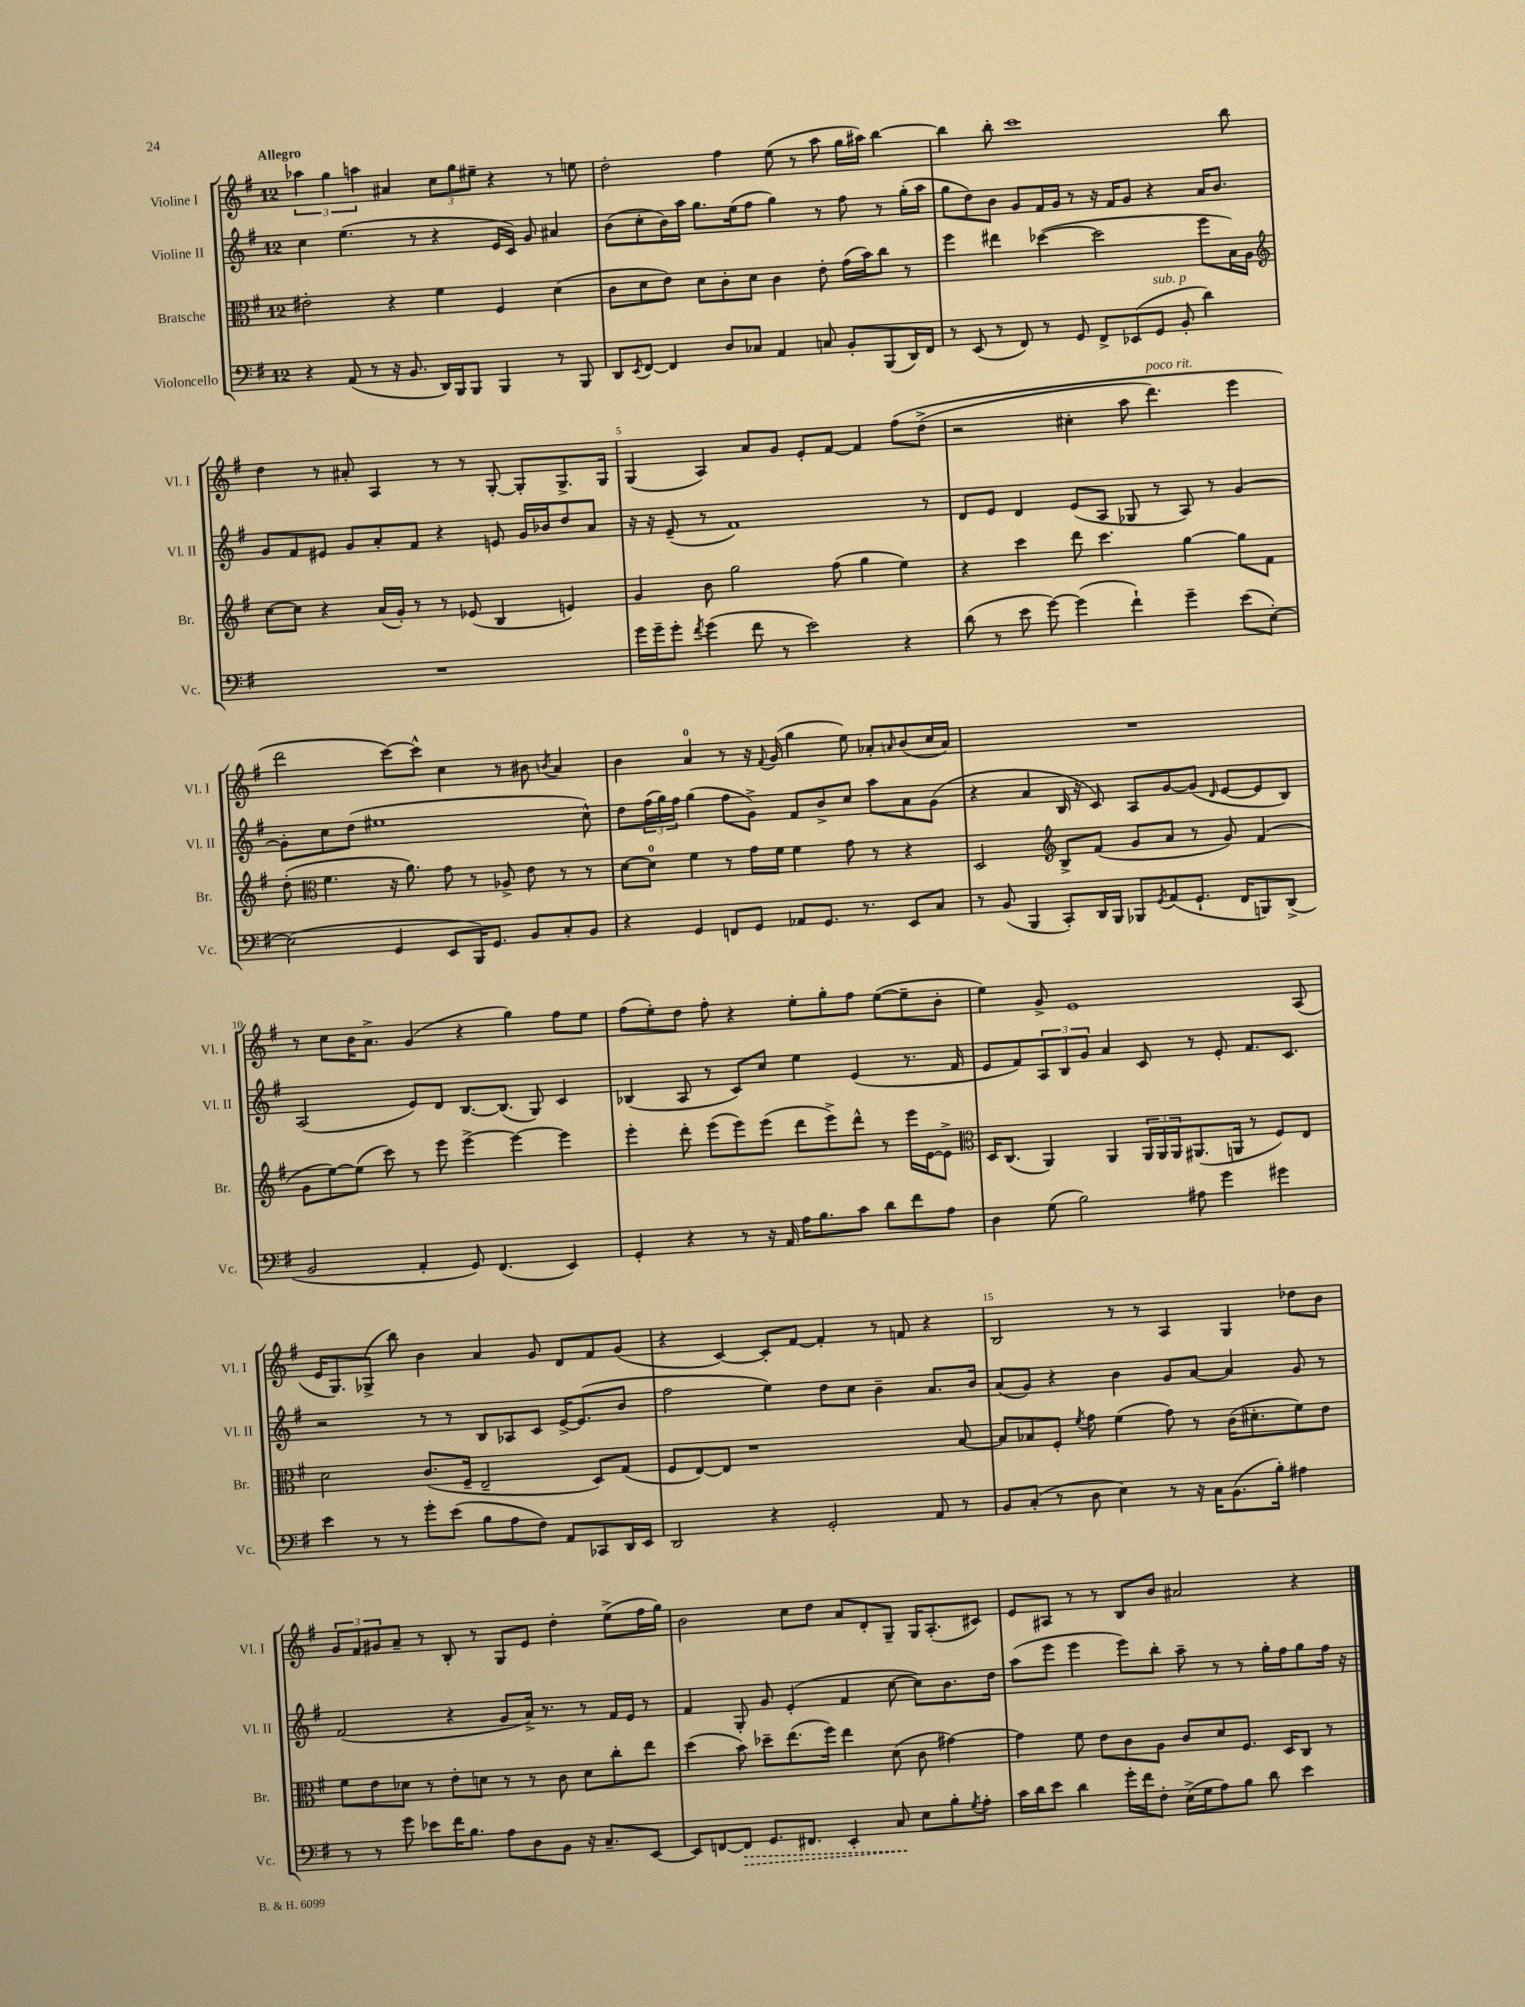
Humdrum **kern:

**kern	**dynam	**kern	**kern	**kern
*part4	*part4	*part3	*part2	*part1
*staff4	*staff4	*staff3	*staff2	*staff1
*I"Violoncello	*	*I"Bratsche	*I"Violine II	*I"Violine I
*I'Vc.	*	*I'Br.	*I'Vl. II	*I'Vl. I
*clefF4	*	*clefC3	*clefG2	*clefG2
*k[f#]	*	*k[f#]	*k[f#]	*k[f#]
*M12/8	*	*M12/8	*M12/8	*M12/8
=1	=1	=1	=1	=1
!	!	!	!	!LO:TX:a:B:t=Allegro
4r	.	2e#X'\	4cc\	6aa-X\
.	.	.	.	6gg\
(8AA/	.	.	(4.ee\	.
.	.	.	.	6aan\
8r	.	.	.	.
16r	.	4r	.	4a#X/
8.BB/	.	.	.	.
.	.	.	8r	.
16DD/LL)	.	4f#\	4r	12cc\L
16BBB/J	.	.	.	.
.	.	.	.	12gg\
8BBB/J	.	.	.	.
.	.	.	.	12ee#X~\J
4BBB/	.	4F#/	16e/LL	4r
.	.	.	16c/JJ)	.
.	.	.	8g/	.
8r	.	(4d\	4a#X/	8r
8BBB/	.	.	.	8een\
=2	=2	=2	=2	=2
8DD/L	.	8c\L	(8b\L	2dd'\
8qEE/	.	.	.	.
[8FF#/J	.	8d\	8cc'\	.
4FF#/]	.	8e\J)	16b\L)	.
.	.	.	16aa\JJ	.
.	.	8d\L	8.gg\L	.
8D/L	.	8c'\	.	4ff#\
.	.	.	(16ee\k	.
8C-X/J	.	8d\J	8ff#\J	.
4AA/	.	4c\	4gg\)	(8ee\
.	.	.	.	8r
8Cn/	.	8e'\	8r	8aa\
8BB'/L	.	(16g\LL	8ff#\	16gg\LL
.	.	16b\J)	.	16aa#X\JJ)
(8BBB/	.	8cc\J	8r	[4bb\
16DD/L)	.	8r	(16gg'\LL	.
16FF#/JJ	.	.	16aa\JJ	.
=3	=3	=3	=3	=3
8r	.	4ff#\	8gg\L	4bb\]
(8EE/	.	.	8dd\)	.
8r	.	4ee#X\	8b\J	8bb'\
8FF#/)	.	.	8g/L	1ccc
8r	.	([4dd-X\	16f#/L	.
.	.	.	16g/JJ	.
8GG/	.	.	8r	.
8FF#^/L	.	2dd-\]	16r	.
.	.	.	16f#/KL	.
(8EE-X/	.	.	8g/J	.
!LO:TX:a:i:t=sub. p	!	!	!	!
8GG/J	.	.	4r	.
8BB'/	.	.	.	.
4d\)	.	8ff#\L	16a/KL	.
.	.	.	8.b/J	.
.	.	16B\L)	.	8bb\
.	.	16A\JJ	.	.
!!LO:LB:g=z
=4	=4	=4	=4	=4
*	*	*clefG2	*	*
1.r	.	[8cc\L	8g/L	4dd\
.	.	8cc\J]	8f#/	.
.	.	4r	8e#X/J	8r
.	.	.	8g/L	8a#X'/
.	.	(16a/LL	8a'/	4A/
.	.	16g'/JJ)	.	.
.	.	8r	8f#/J	.
.	.	8r	4r	8r
.	.	(8e-X/	.	8r
.	.	4B/	8en/	[8G'/
.	.	.	16g/LL	8G'/L]
.	.	.	16b-X/J	.
.	.	4en/)	8dd/	8.G^/
.	.	.	8a/J	.
.	.	.	.	16G/Jk
=5	=5	=5	=5	=5
16g\LL	.	4g/	16r	(4G/
16g~\J	.	.	16r	.
8g'\J	.	.	(8e~/	.
8qf#/	.	.	.	.
(4g\	.	8b\	8r	4A/)
.	.	2gg\	1f#)	.
8f#\	.	.	.	8a/L
8r	.	.	.	8g/J
2e\)	.	.	.	8e'/L
.	.	(8ff#\	.	[8f#/J
.	.	4gg\	.	4f#/]
4r	.	4ee\)	.	(8ff#\L
.	.	.	8r	(8dd^\J
=6	=6	=6	=6	=6
(8d\	.	4r	8d/L	2r
8r	.	.	8e/J	.
8e\	.	4ccc\	4d/	.
[8g\)	.	.	.	.
(4g\]	.	8ddd\	(8e/L	4cc#X'\
.	.	4.ccc\	8A/J	.
4f#`\)	.	.	8G-X/	8aa\
!	!	!	!	!LO:TX:a:i:t=poco rit.
.	.	.	8r	4.ddd\)
4g~\	.	[4gg\	8A/)	.
.	.	.	8r	.
(8e\L	.	8gg\L]	[4g/	4eee\
[8E'\J)	.	8f#\J	.	.
!!LO:LB:g=z
=7	=7	=7	=7	=7
(2E\]	.	(8dd'\	8g'\L]	2ddd\
*	*	*clefC3	*	*
.	.	4.f#\	8cc\	.
.	.	.	(8dd\J	.
.	.	.	1ee#X	.
4GG/	.	16r	.	[8ccc\L)
.	.	8.a\)	.	.
.	.	.	.	8ccc^^\J]
8EE/L	.	8g\	.	4cc\
16BBB/K)	.	8r	.	.
8.GG/J	.	.	.	.
.	.	8A-X^/	.	8r
8BB/L	.	8e\	.	8b#X\
.	.	.	.	8qbn/
8C'/	.	8r	.	4a/
8BB/J	.	8r	8cc^^\)	.
=8	=8	=8	=8	=8
4r	.	[8d\L	8dd\L	4b\
.	.	8d\J]	(24ff#\L	.
.	.	.	24gg\)	.
.	.	.	24ff#\JJ	.
4GG/	.	4f#\	(4gg\	4a/
8FFn/L	.	8r	8ff#\L	8r
8GG/J	.	16g\LL	8g^\J)	16r
.	.	.	.	8qqf#/
.	.	16f#\JJ	.	(16g/
8AA-X/L	.	4f#\	8f#/L	4gg\
8.GG/J	.	.	8b^/	.
.	.	8g\	8cc/J	8ee\)
8.r	.	.	.	.
.	.	8r	8aa\L	8a-X'/L
.	.	.	.	16qqan/
8EE/L	.	4r	8a\	(8b/
8C/J	.	.	(8g\J	16cc/L
.	.	.	.	16a/JJ)
=9	=9	=9	=9	=9
8r	.	2D/	4r	1.r
(8BB/	.	.	.	.
4BBB/	.	.	4a/	.
*	*	*clefG2	*	*
8CC'/L)	.	8B^/L	16B/	.
.	.	.	16r	.
16DD/L	.	(8f#/J	8c/)	.
16BBB/JJ	.	.	.	.
8BBB-X/L	.	8g/L	8A/L	.
8qGG/	.	.	.	.
(8AA/	.	8a/J	[8g/	.
8.GG`/J	.	8r	(8g/J]	.
.	.	.	16qqd/	.
.	.	8g/)	[8e/L	.
16FF#/KL	.	.	.	.
8BBBn/)	.	(4f#/	8e/]	.
(8DD^/J	.	.	8B/J)	.
!!LO:LB:g=z
=10	=10	=10	=10	=10
2BB/	.	8g\L	(2A/	8r
.	.	[8ee\)	.	8cc\L
.	.	(8ee\J]	.	16b\K
.	.	.	.	8.a^\J
.	.	8ccc\)	.	.
4AA'/	.	8r	8e/L)	(4g/
.	.	8eee\	8d/J	.
8GG/)	.	[4eee^\	[8.B/L	4r
(4.FF#/	.	.	.	.
.	.	.	(8.B/J]	.
.	.	4eee\_	.	4gg\)
.	.	.	8G/)	.
4EE/)	.	4eee\]	4c/	8ff#\L
.	.	.	.	8ee\J
=11	=11	=11	=11	=11
4GG'/	.	4eee'\	(4B-X/	(8ff#\L
.	.	.	.	8ee'\)
4r	.	8ddd'\	8A/	8dd\J
.	.	(8eee\L	8r	8ff#'\
8r	.	8eee\)	8c/L)	4r
16r	.	(8eee\J	8cc/J	.
16AA/	.	.	.	.
16A\KL	.	8ddd\L	4ee\	8ee'\L
8.B\	.	.	.	.
.	.	8eee^\)	.	8gg'\
8c\J	.	8ddd^^\J	(4e/	8ff#\J
8d\L	.	8r	.	([8ee\L
8f#\	.	16eee\LL	8.r	8ee~\]
.	.	[16e\J	.	.
8A\J	.	8e^\J]	.	8b'\J
.	.	.	16f#/	.
=12	=12	=12	=12	=12
*	*	*clefC3	*	*
4D\	.	16D/KL	8e/L	4ee\)
.	.	(8.C/J	.	.
.	.	.	8f#/)	.
(8G\	.	4AA/)	12A/	8g^/
.	.	.	12B/	.
2B\)	.	.	.	1e
.	.	.	12g/J	.
.	.	4AA/	4a/	.
.	.	24AA/LL	8c/	.
.	.	24AA/	.	.
.	.	24AA/J	.	.
8A#X\	.	(8.AA#X/	8r	.
4g\	.	.	8e'/	.
.	.	16AAn/Jk	.	.
.	.	8r	8.f#/L	.
4g#X\	.	8F#/L)	.	.
.	.	.	8.c/J	.
.	.	8E/J	.	(8A/
!!LO:LB:g=z
=13	=13	=13	=13	=13
4e\	.	2d\	2r	16e/KL
.	.	.	.	8.G/)
8r	.	.	.	(8G-X^/J
8r	.	.	.	8bb\)
8g'\L	.	(8.c/L	8r	4b\
(8e\J	.	.	8r	.
.	.	16F#~/Jk	.	.
8B\L	.	2E~/	8B/L	4a/
8A\	.	.	8A-X/	.
8F#\J)	.	.	8c/J	8g/
8AA/L	.	.	[16e^/KL	8d/L
.	.	.	(8.e/]	.
8CC-X/	.	8D/L)	.	8f#/
16DD/L	.	(8G/J	8b/J	(8g/J
16EE/JJ	.	.	.	.
=14	=14	=14	=14	=14
2DD/	.	8F#/L	2ff#\	4r
.	.	[8E/)	.	.
.	.	8E/J]	.	[4c/)
.	.	1r	.	.
4r	.	.	4ee\)	8c'/L]
.	.	.	.	[8f#/J
2GG'/	.	.	8dd\L	4f#'/]
.	.	.	8cc\J	.
.	.	.	4b~\	8r
.	.	.	.	8fn/
8AA/	.	.	8.a/L	4r
8r	.	[8B/	.	.
.	.	.	16b/Jk	.
=15	=15	=15	=15	=15
8BB/L	.	8B/L]	(8a/L	2B/
(8C'/J	.	8B-X/	8g/J)	.
8r	.	8F#'/J	4r	.
.	.	8qf#/	.	.
8D\	.	8g\	.	.
4E\)	.	(4f#\	4b\	8r
.	.	.	.	8r
8r	.	8g\)	8g/L	4A/
16r	.	8r	[8a/J	.
16C\KL	.	.	.	.
(8.BB\	.	(16c\KL	4a/]	4G/
.	.	8.d#X'\	.	.
16B'\Jk)	.	.	.	.
4A#X\	.	8f#\)	8g/	8dd-X\L
.	.	8e\J	8r	8b\J
!!LO:LB:g=z
=16	=16	=16	=16	=16
8r	.	8f#\L	(2f#/	12g/L
.	.	.	.	12f#/
8r	.	8e\	.	.
.	.	.	.	12g#X/
8g\	.	8d-X\J	.	8a~/J
8e-X\L	.	8r	.	8r
16f#\K	.	8e'\L	4r	8B'/
8.B\J	.	.	.	.
.	.	8dn\J	.	8r
8A\L	.	8r	8g/L	8G/L
8D\	.	8r	16a^/Jk)	8e/J
.	.	.	8.r	.
8BB\J	.	8c\	.	4dd'\
16r	.	8d\L	8r	.
8.C~/L	.	.	.	.
.	.	8cc'\	16f#/LL	(8ee^\L
.	.	.	16e/JJ	.
[8EE/J	.	8ee\J	8r	16ff#\L
.	.	.	.	16gg\JJ)
=17	=17	=17	=17	=17
8EE/L]	.	(4dd\	4f#/	2b\
[8FFn/	.	.	.	.
!	!LO:HP:b	!	!	!
8FF/J]	>	8b\)	8G'/	.
8.GG/L	.	8dd-X~\L	8g/	.
.	.	(8.ee\	(4e'/	8cc\L
8.FF#X/J	.	.	.	.
.	.	.	.	8dd\J
.	.	16ff#\Jk)	.	.
4EE'/	.	4ee\	4f#/	8a/L
.	.	.	.	8d'/
8C/	.	(8d\	[8cc\	8G~/J
8E\L	]	8c\	8cc\L])	16G/KL
.	.	.	.	(8.A'/
8B'\	.	[4g#X\)	8.b\	.
8qG/	.	.	.	.
8A'\J	.	.	.	8c#X/J)
.	.	.	16dd\Jk	.
=18	=18	=18	=18	=18
16c\LL	.	4g#\]	(8aa\L	8e/L
16d\J	.	.	.	.
8e\J	.	.	8eee\J	8A#X/J
4d\	.	8f#\	4eee\	8r
.	.	8e\L	.	8r
16g'\LL	.	8c\	8eee\L)	8B/L
16f#\J	.	.	.	.
8F#'\J	.	8A\J	8bb'\J	8b/J
(16E^\LL	.	8c/L	8aa~\	2a#X/
16G\J	.	.	.	.
8A\)	.	8d/	8r	.
8B\J	.	8.F#/J	8r	.
8d\	.	.	16gg'\LL	.
.	.	16D/KL	16ff#\J	.
4e\	.	8C/J	8gg\	4r
.	.	8r	16ff#\Jk	.
.	.	.	16r	.
==	==	==	==	==
*-	*-	*-	*-	*-
